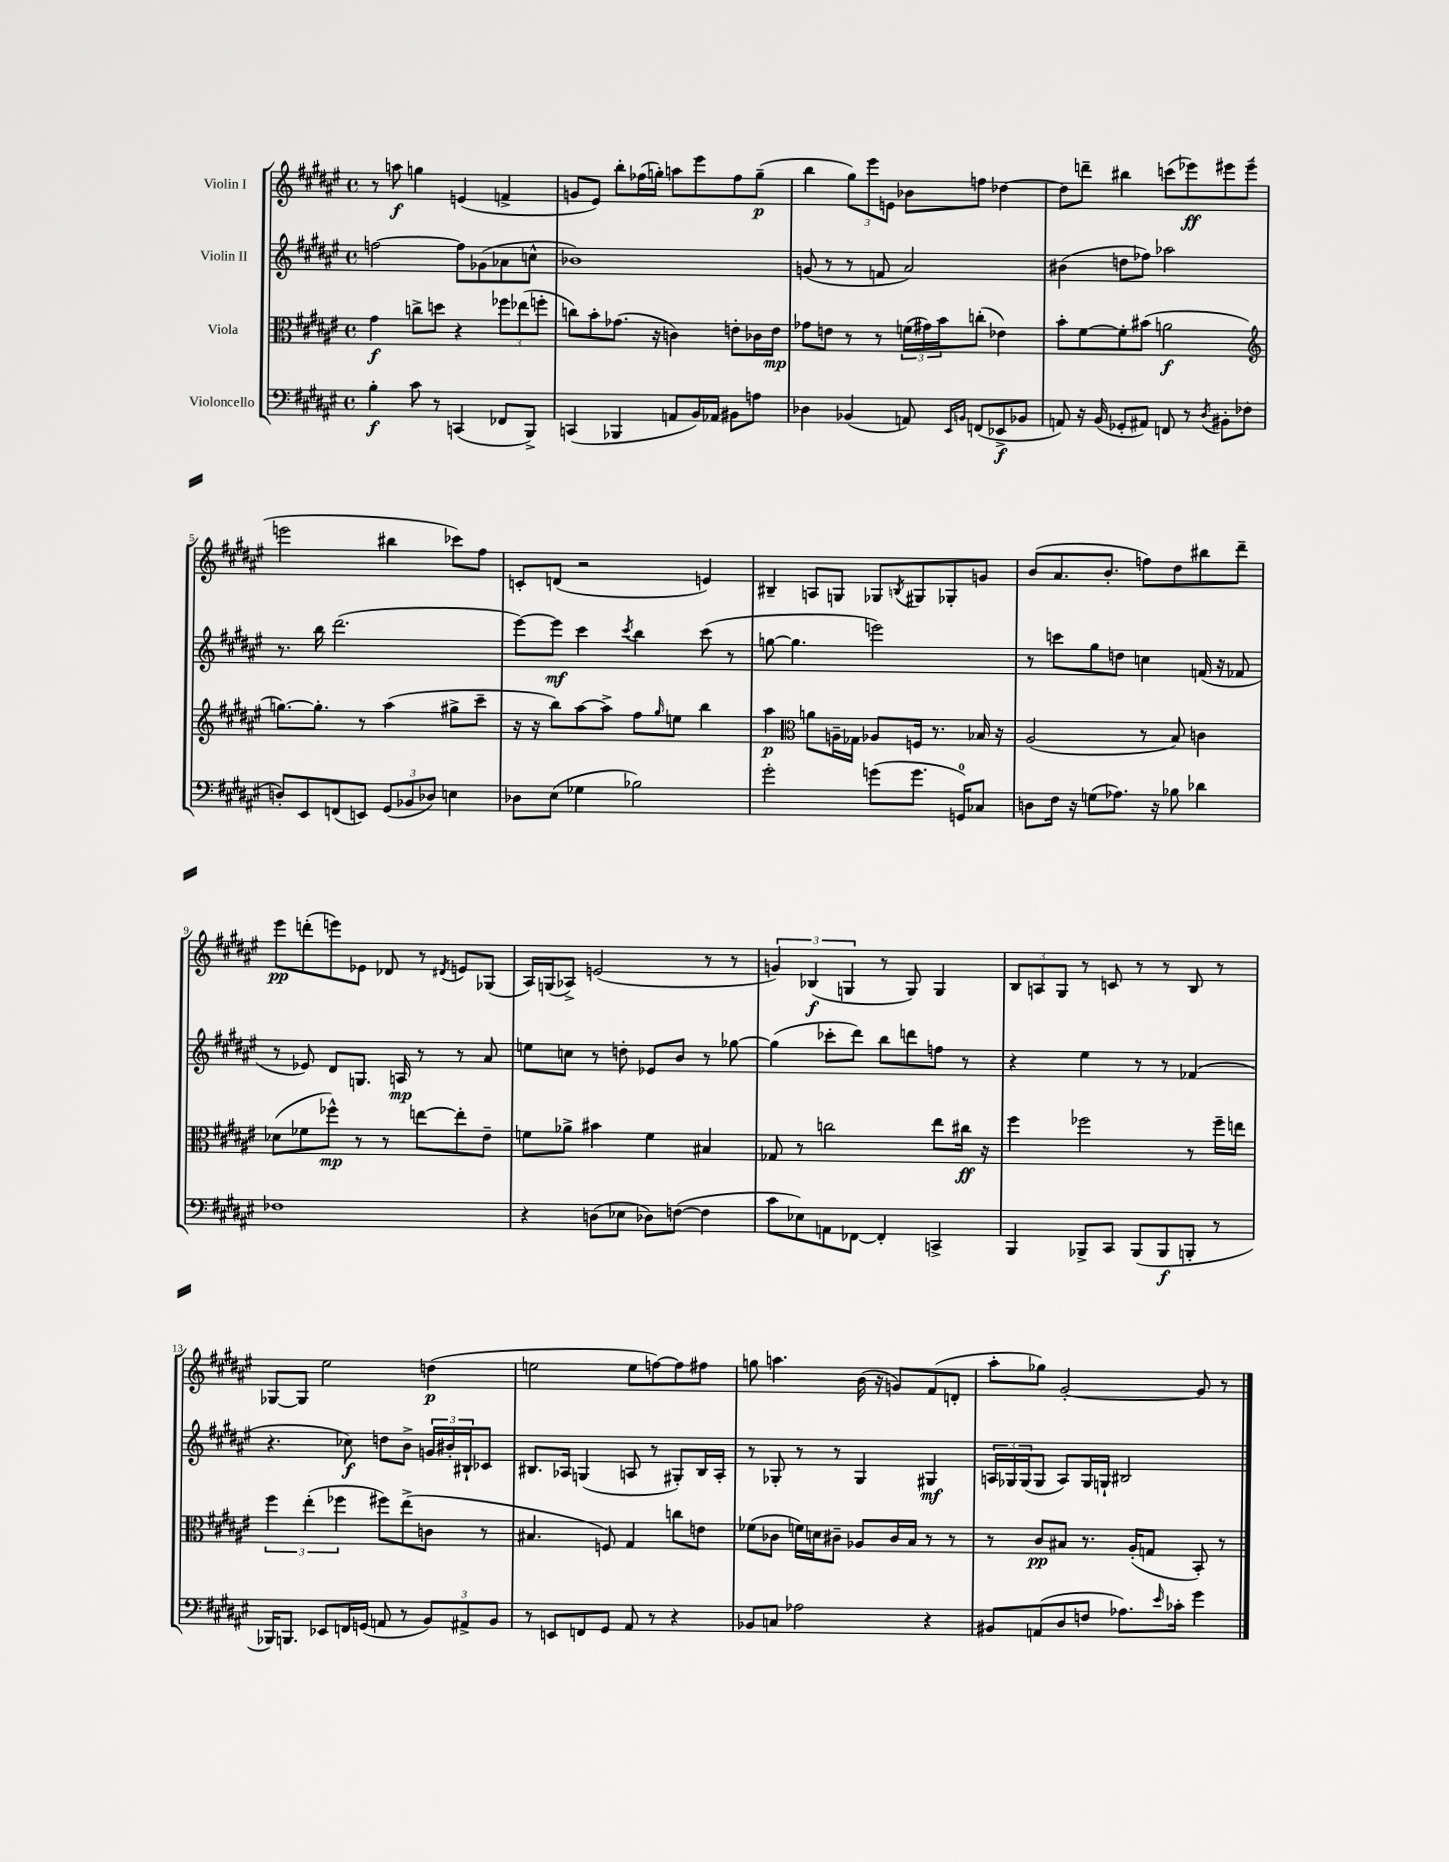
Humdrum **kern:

**kern	**dynam	**kern	**dynam	**kern	**dynam	**kern	**dynam
*part4	*part4	*part3	*part3	*part2	*part2	*part1	*part1
*staff4	*staff4	*staff3	*staff3	*staff2	*staff2	*staff1	*staff1
*I"Violoncello	*	*I"Viola	*	*I"Violin II	*	*I"Violin I	*
*clefF4	*	*clefC3	*	*clefG2	*	*clefG2	*
*k[f#c#g#d#a#e#]	*	*k[f#c#g#d#a#e#]	*	*k[f#c#g#d#a#e#]	*	*k[f#c#g#d#a#e#]	*
*M4/4	*	*M4/4	*	*M4/4	*	*M4/4	*
*met(c)	*	*met(c)	*	*met(c)	*	*met(c)	*
=1	=1	=1	=1	=1	=1	=1	=1
4B'\	f	4g#\	f	[2ffn\	.	8r	.
.	.	.	.	.	.	8aan\	f
8c#\	.	8ccn^\L	.	.	.	4ggn\	.
8r	.	8ddn\J	.	.	.	.	.
(4CCn/	.	4r	.	8ff\L]	.	(4en/	.
.	.	.	.	(8g-X\	.	.	.
8FF-X/L	.	12ff-X\L	.	8a-X\	.	4fn^/	.
.	.	(12ee-X\	.	.	.	.	.
8BBB^/J)	.	.	.	8ccn^^\J	.	.	.
.	.	12ffn'\J	.	.	.	.	.
=2	=2	=2	=2	=2	=2	=2	=2
(4CCn/	.	8ccn\L)	.	1b-X)	.	8gn/L	.
.	.	8b'\	.	.	.	8e#/J)	.
4BBB-X/	.	(8.g-X\J	.	.	.	8bb'\L	.
.	.	.	.	.	.	(16ff-X\L	.
.	.	16r	.	.	.	16ggn'\JJ)	.
8AAn/L	.	4cn\)	.	.	.	8aan\L	.
16BB/L)	.	.	.	.	.	8eee#\	.
16AA-X/JJ	.	.	.	.	.	.	.
8BB#X\L	.	8en'\L	.	.	.	8ff-\	.
8An\J	.	16c-X\L	.	.	.	(8gg~\J	p
.	.	16e\JJ	mp	.	.	.	.
=3	=3	=3	=3	=3	=3	=3	=3
4D-X\	.	8g-X\L	.	(8gn/	.	4bb\	.
.	.	8en\J	.	8r	.	.	.
(4BB-X/	.	8r	.	8r	.	12gg#\L)	.
.	.	.	.	.	.	12eee#\	.
.	.	8r	.	8fn/	.	.	.
.	.	.	.	.	.	12en\J	.
8AAn/)	.	(24fn\LL	.	2a#/)	.	8b-X\L	.
.	.	24g#X\)	.	.	.	.	.
.	.	24b\J	.	.	.	.	.
16qqEE#/LL	.	.	.	.	.	.	.
16qqBBn/JJ	.	.	.	.	.	.	.
(8FFn/L	.	(8ccn'\J	.	.	.	8ffn\J	.
8EE-X^/	f	4e-X\)	.	.	.	[4dd-X\	.
8BB-X/J	.	.	.	.	.	.	.
=4	=4	=4	=4	=4	=4	=4	=4
8AAn/)	.	8b'\L	.	(4b#X\	.	8dd-\L]	.
16r	.	[8f#\	.	.	.	8dddn~\J	.
(16BB/	.	.	.	.	.	.	.
8GG-X'/L	.	8f#'\]	.	8ddn\L	.	4bb#X\	.
8AA#X/J)	.	(8b#X\J	.	8ff-X\J)	.	.	.
8FFn/	.	2an\	f	2aa-X\	.	(8cccn\L	.
8r	.	.	.	.	.	8eee-X\)	ff
8qD#/	.	.	.	.	.	.	.
8BB#X'\L	.	.	.	.	.	8eee#X\	.
(8F-X\J	.	.	.	.	.	(8eee#~\J	.
!!LO:LB:g=z
=5	=5	=5	=5	=5	=5	=5	=5
*	*	*clefG2	*	*	*	*	*
8Dn'/L)	.	[8.ggn\L)	.	8.r	.	2eeen\	.
8EE#/	.	.	.	.	.	.	.
.	.	8.gg'\J]	.	16bb\	.	.	.
(8FFn/	.	.	.	(2.ddd#\	.	.	.
8EEn/J)	.	8r	.	.	.	.	.
(12GG#/L	.	(4aa#\	.	.	.	4bb#X\	.
12BB-X/	.	.	.	.	.	.	.
12D-X/J)	.	.	.	.	.	.	.
4En\	.	8gg#X^\L	.	.	.	8ccc-X\L)	.
.	.	8ccc#~\J	.	.	.	8ff#\J	.
=6	=6	=6	=6	=6	=6	=6	=6
8D-X\L	.	16r	.	[8eee#\L)	.	8cn'/L	.
.	.	16r	.	.	.	.	.
(8E#\J	.	8bb\L)	.	8eee#\J]	mf	(8dn/J	.
4G-X\	.	[8aa#\	.	4ccc#\	.	2r	.
.	.	8aa#^\J]	.	.	.	.	.
.	.	.	.	8qccc#/	.	.	.
2B-X\)	.	8ff#\L	.	4bb\	.	.	.
.	.	16qqgg#/	.	.	.	.	.
.	.	8een\J	.	.	.	.	.
.	.	4bb\	.	(8ccc#\	.	4en/)	.
.	.	.	.	8r	.	.	.
=7	=7	=7	=7	=7	=7	=7	=7
2g#'\	.	4aa#\	p	[8ggn\	.	4B#X~/	.
.	.	.	.	4.gg\]	.	.	.
*	*	*clefC3	*	*	*	*	*
.	.	8an\L	.	.	.	8An/L	.
.	.	16An~\L	.	.	.	8Gn/J	.
.	.	16G-X\JJ	.	.	.	.	.
(8gn\L	.	8A-X/L	.	2eeen\)	.	8G-X/L	.
.	.	.	.	.	.	8qBn/	.
8.g\J	.	16Fn/Jk	.	.	.	8G#X/	.
.	.	8.r	.	.	.	.	.
.	.	.	.	.	.	8G-X'/	.
16GGn/KL)	.	.	.	.	.	.	.
8C-X/J	.	16B-X/	.	.	.	8gn/J	.
.	.	16r	.	.	.	.	.
=8	=8	=8	=8	=8	=8	=8	=8
8Dn\L	.	(2A#/	.	8r	.	(8b/L	.
16F#\Jk	.	.	.	8cccn\L	.	8.a#/	.
16r	.	.	.	.	.	.	.
(8Gn\L	.	.	.	8gg#\	.	.	.
.	.	.	.	.	.	8.b'/J	.
8.A-X\J)	.	.	.	8ddn\J	.	.	.
.	.	8r	.	4ccn\	.	8ffn\L)	.
16r	.	.	.	.	.	.	.
8B-X\	.	8B/)	.	.	.	8dd#\	.
4d-X\	.	4cn\	.	(16fn/	.	8bb#X\	.
.	.	.	.	16r	.	.	.
.	.	.	.	8f-X/	.	8ddd#~\J	.
!!LO:LB:g=z
=9	=9	=9	=9	=9	=9	=9	=9
1F-X	.	(8d-X\L	.	8r	.	8eee#\L	pp
.	.	8f-X\	.	8e-X/)	.	(8dddn'\	.
.	.	8ff-X^^\J)	mp	8d#/L	.	8eeen\)	.
.	.	8r	.	8.Gn/J	.	8e-X\J	.
.	.	8r	.	.	.	8d-X/	.
.	.	.	.	16An/	mp	.	.
.	.	[8een\L	.	8r	.	8r	.
.	.	.	.	.	.	8qd#X/	.
.	.	8ee'\]	.	8r	.	8en/L	.
.	.	8e#~\J	.	8a#/	.	(8G-X/J	.
=10	=10	=10	=10	=10	=10	=10	=10
4r	.	8fn\L	.	8een\L	.	16A#/LL)	.
.	.	.	.	.	.	(16Gn/J	.
.	.	8a-X^\J	.	8ccn\J	.	8A-X^/J)	.
(8Dn\L	.	4b#X\	.	8r	.	(2en/	.
8E-X\J	.	.	.	8ddn'\	.	.	.
8D-X\L)	.	4f\	.	8e-X/L	.	.	.
([8Fn\J	.	.	.	8b/J	.	.	.
4F\]	.	4B#X/	.	8r	.	8r	.
.	.	.	.	[8gg-X\	.	8r	.
=11	=11	=11	=11	=11	=11	=11	=11
8c#\L	.	8G-X/	.	(4gg-\]	.	6gn/)	.
8E-X\)	.	8r	.	.	.	.	.
.	.	.	.	.	.	(6B-X/	f
8AAn\	.	2ccn\	.	8ccc-X'\L	.	.	.
.	.	.	.	.	.	6Gn/	.
[8FF-X\J	.	.	.	8ddd#\J)	.	.	.
4FF-'/]	.	.	.	8bb\L	.	8r	.
.	.	.	.	8dddn\	.	8G/)	.
4CCn^/	.	8ee#\L	.	8ffn\J	.	4G/	.
.	.	16cc#X\Jk	ff	8r	.	.	.
.	.	16r	.	.	.	.	.
=12	=12	=12	=12	=12	=12	=12	=12
4BBB/	.	4ff#\	.	4r	.	12B/L	.
.	.	.	.	.	.	12An/	.
.	.	.	.	.	.	12G#/J	.
8BBB-X^/L	.	2ff-X\	.	4ee#\	.	8r	.
8CC#/J	.	.	.	.	.	8cn/	.
(8BBB-/L	.	.	.	8r	.	8r	.
8BBB-/	f	.	.	8r	.	8r	.
8BBBn'/J	.	8r	.	(4f-X/	.	8B/	.
8r	.	16ff-~\LL	.	.	.	8r	.
.	.	16een\JJ	.	.	.	.	.
!!LO:LB:g=z
=13	=13	=13	=13	=13	=13	=13	=13
16BBB-X/KL)	.	6ff#\	.	4.r	.	[8G-X/L	.
8.BBBn/J	.	.	.	.	.	.	.
.	.	.	.	.	.	8G-/J]	.
.	.	(6ee#'\	.	.	.	.	.
8EE-X/L	.	.	.	.	.	2ee#\	.
.	.	6ff-X\	.	.	.	.	.
16FFn/L	.	.	.	8cc-X\)	f	.	.
(16GGn/JJ	.	.	.	.	.	.	.
8AAn/	.	8ff#X\L)	.	8ddn\L	.	.	.
8r	.	(8ee#^\	.	8b^\J	.	.	.
12BB/L)	.	8cn\J	.	24gn/LL	.	(4ddn\	p
.	.	.	.	24b#X'/	.	.	.
12AA#X^/	.	.	.	24B#X`/J	.	.	.
.	.	8r	.	8c-X/J	.	.	.
12BB/J	.	.	.	.	.	.	.
=14	=14	=14	=14	=14	=14	=14	=14
8r	.	4.B#X/	.	8.B#X/L	.	2een\	.
8EEn/L	.	.	.	.	.	.	.
.	.	.	.	16A-X/Jk	.	.	.
8FFn/	.	.	.	(4Gn/	.	.	.
8GG#/J	.	8Fn/)	.	.	.	.	.
8AA#/	.	4G#/	.	8An/	.	8ee\L	.
8r	.	.	.	8r	.	[8ffn\)	.
4r	.	8ccn\L	.	8G#X'/L)	.	8ff\]	.
.	.	8en\J	.	16B#/L	.	8ff#X\J	.
.	.	.	.	16A'/JJ	.	.	.
=15	=15	=15	=15	=15	=15	=15	=15
8BB-X/L	.	(8f-X\L	.	8r	.	8ggn\	.
8Cn/J	.	8c-X\J	.	8G-X'/	.	4.aan\	.
2A-X\	.	16fn\LL)	.	8r	.	.	.
.	.	16dn\J	.	.	.	.	.
.	.	8c#X~\J	.	8r	.	.	.
.	.	8A-X/L	.	4G-/	.	(16b\	.
.	.	.	.	.	.	16r	.
.	.	16c#/L	.	.	.	8gn/L)	.
.	.	16B/JJ	.	.	.	.	.
4r	.	8r	.	4G#X/	mf	(8f#/	.
.	.	8r	.	.	.	8dn'/J	.
=16	=16	=16	=16	=16	=16	=16	=16
8BB#X/L	.	8r	.	24An/LL	.	8aa#'\L	.
.	.	.	.	24G-X/	.	.	.
.	.	.	.	(24G-/J	.	.	.
(8AAn/	.	8c#/L	pp	8G-/J	.	8gg-X\J)	.
8D#/	.	8B#X/J	.	8A/L)	.	[2g#'/	.
8Fn/J	.	8.r	.	16G-/L	.	.	.
.	.	.	.	16Gn`/JJ	.	.	.
8.A-X\L)	.	.	.	2B#X/	.	.	.
.	.	(16A#'/KL	.	.	.	.	.
.	.	8Gn/J	.	.	.	.	.
16qqe#/	.	.	.	.	.	.	.
16c-X'\Jk	.	.	.	.	.	.	.
4g#\	.	8BB'/)	.	.	.	8g#/]	.
.	.	8r	.	.	.	8r	.
==	==	==	==	==	==	==	==
*-	*-	*-	*-	*-	*-	*-	*-
